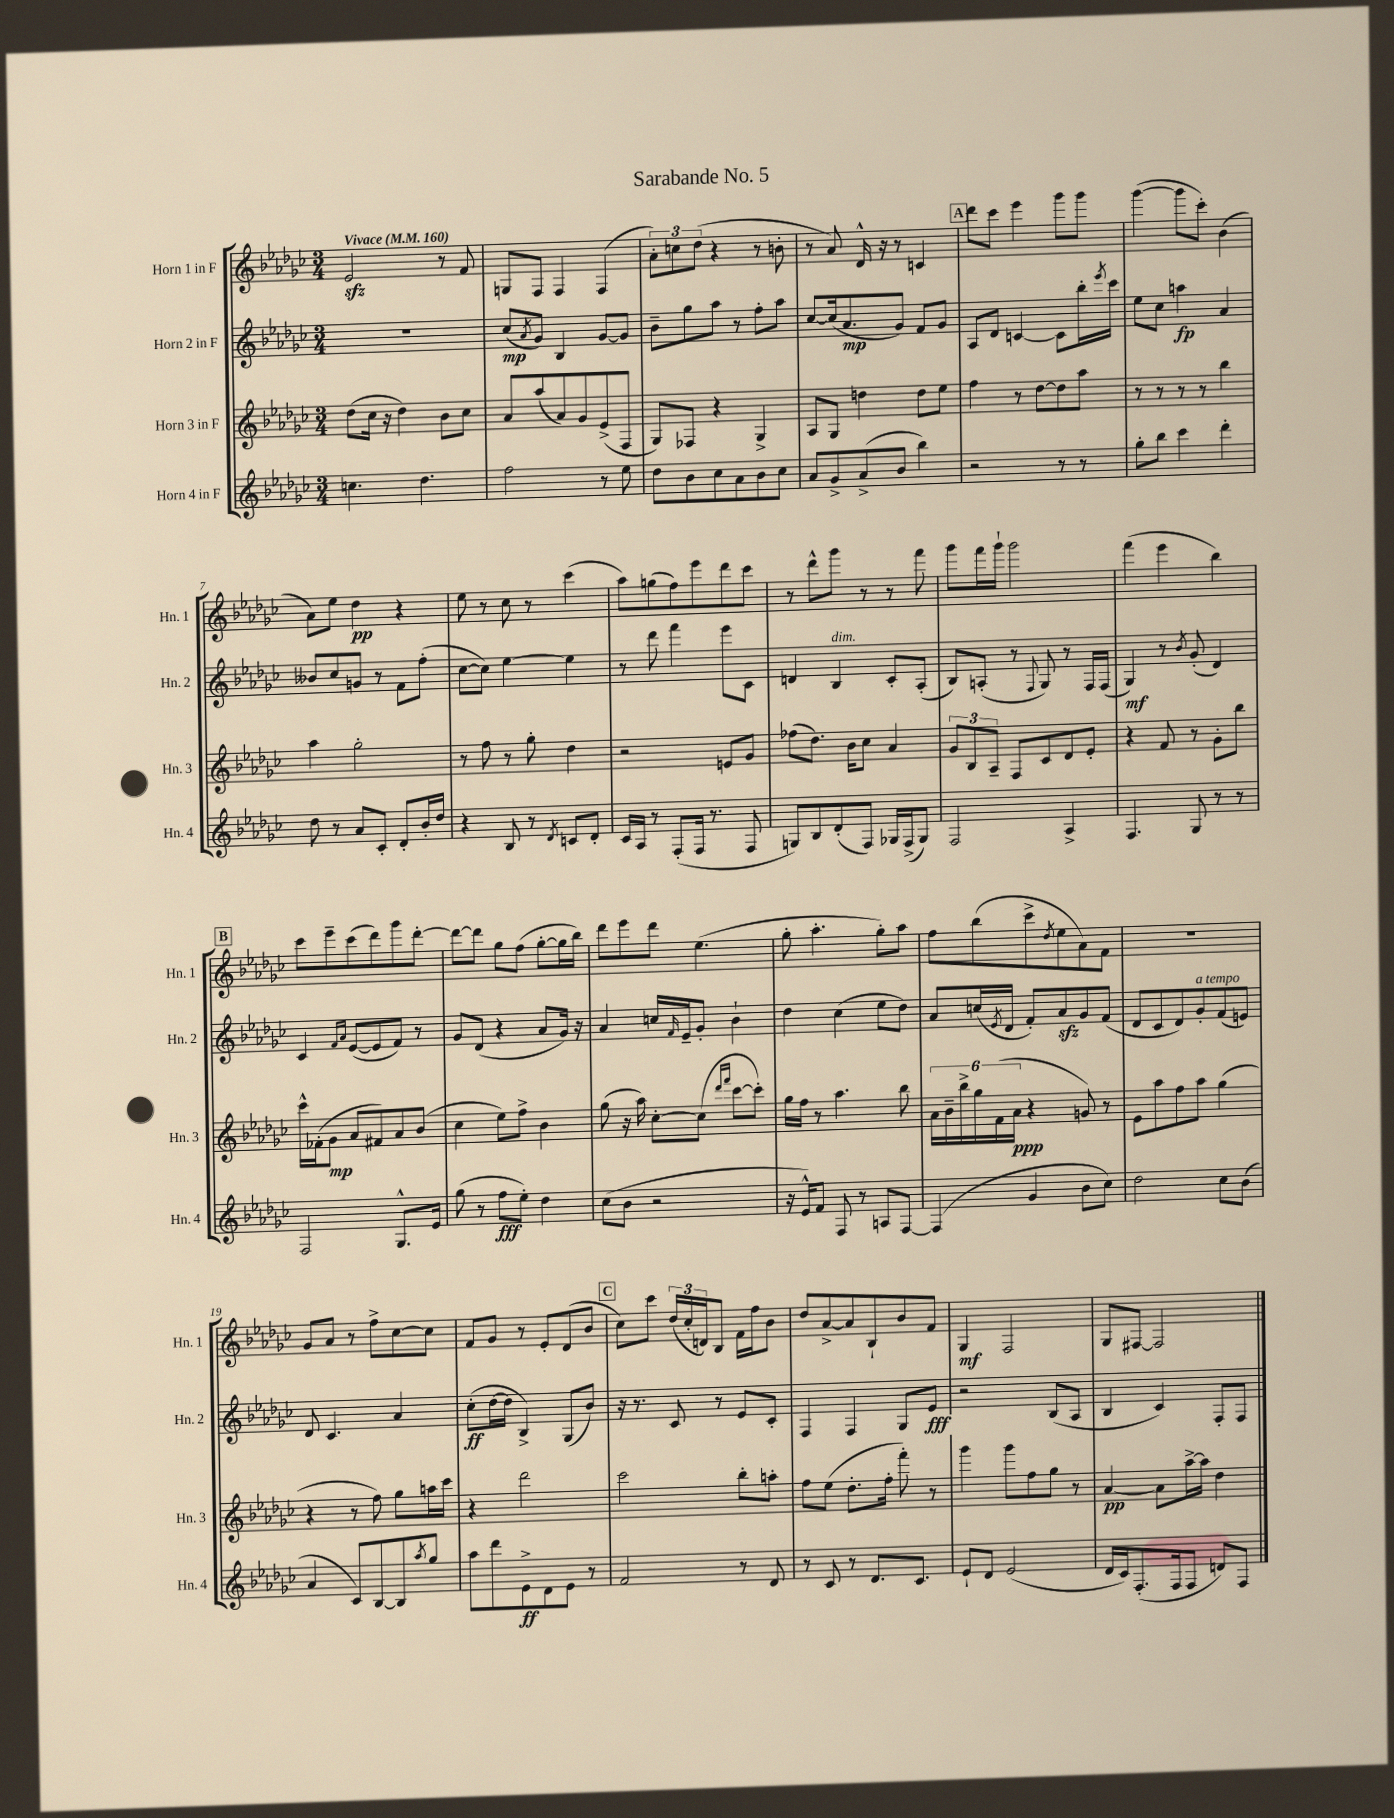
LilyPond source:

\header { title = "Sarabande No. 5" }
<<
\new StaffGroup <<
\new Staff = "s0" \with { instrumentName = "Horn 1 in F" shortInstrumentName = "Hn. 1" } {
    \clef treble \key ges \major \numericTimeSignature \time 3/4 \tempo "Vivace" 4 = 160
    ees'2\sfz r8 f'8 |
    g8 f8 f4 f4( |
    \tuplet 3/2 { aes'8-.) c''8 des''8( } r4 r8 b'8-. |
    r8 aes'8) des'16-^ r16 r8 c'4 |
    \mark \markup { \box "A" } des'''8 ces'''8 ees'''4 ges'''8 ges'''8 |
    ges'''4~( ges'''8 ces'''8-.) bes'4( |
    aes'8) ees''8 des''4\pp r4 |
    ees''8 r8 ces''8 r8 ces'''4( |
    aes''8) g''8( f''8) ees'''8 des'''8 ces'''8 |
    r8 des'''8-^ ges'''8 r8 r8 f'''8 |
    ges'''8 f'''16 ges'''16-! ges'''2 |
    f'''4( ees'''4 bes''4) |
    \mark \markup { \box "B" } ces'''8 ees'''8-- ces'''8( des'''8) ges'''8 des'''8~-. |
    des'''8~ des'''8 ges''8 f''8( ges''8~-. ges''16 bes''16) |
    des'''8 ees'''8 des'''8 ees''4.( |
    ges''8-. aes''4.-. ges''8-.) aes''8 |
    f''8 bes''8( ces'''8-> \acciaccatura { des''8 } ees''8 aes'8) f'8 |
    R2. |
    ges'8 aes'8 r8 f''8-> ces''8~ ces''8 |
    f'8 ges'8 r8 ees'8-. des'8( bes'8 |
    \mark \markup { \box "C" } ces''8) ces'''8 \tuplet 3/2 { des''16( ces''16-. d'16) } bes8 f'16 f''16 bes'8 |
    des''8 aes'8~-> aes'8 bes8-! bes'8 f'8 |
    ges4\mf f2 |
    ges8 fis8~ fis2 \bar "|." |
}
\new Staff = "s1" \with { instrumentName = "Horn 2 in F" shortInstrumentName = "Hn. 2" } {
    \clef treble \key ges \major \numericTimeSignature \time 3/4
    R2. |
    ces''8\mp( \acciaccatura { aes'8 } ges'8) bes4 ges'8~ ges'8 |
    bes'8-- ges''8 aes''8 r8 f''8-. aes''8 |
    ces''8~ ces''16( aes'8.\mp ges'8) f'8 ges'8 |
    \mark \markup { \box "A" } aes8 des'8 c'4~ c'8 bes''16-. \acciaccatura { ees'''8 } ces'''16 |
    ees''8 ces''8 a''4\fp aes'4 |
    beses'8 ces''8 g'8 r8 f'8 f''8-.( |
    ces''8~ ces''8) ees''4~ ees''4 |
    r8 des'''8 f'''4 ees'''8 ces'8 |
    d'4 bes4^\markup { \italic "dim." } ces'8-. aes8-.( |
    bes8) a8-.( r8 \appoggiatura { f8 } ges8) r8 f16 f16( |
    ges4\mf) r8 \acciaccatura { bes'8 } ges'8-.( des'4) |
    \mark \markup { \box "B" } ces'4 \grace { f'16 aes'16 } ees'8~( ees'8 f'8) r8 |
    ges'8 des'8( r4 aes'8 ges'16) r16 |
    aes'4 c''16 \grace { f'16 } ees'16-- ges'8-. bes'4-! |
    des''4 ces''4( ees''8 des''8) |
    aes'8 c''16( \acciaccatura { ees'8 } des'16 f'8-.) aes'8\sfz ges'8 f'8( |
    des'8 ces'8 des'8) ges'8-.^\markup { \italic "a tempo" } f'8( e'8) |
    des'8 ces'4. aes'4 |
    ces''8-.\ff( des''16~ des''16 bes4->) ges8( bes'8) |
    \mark \markup { \box "C" } r16 r8. ces'8 r8 ees'8 ces'8-. |
    f4 f4 ges8 ees'8\fff |
    r2 bes8( aes8 |
    bes4 ces'4) f8-. f8 \bar "|." |
}
\new Staff = "s2" \with { instrumentName = "Horn 3 in F" shortInstrumentName = "Hn. 3" } {
    \clef treble \key ges \major \numericTimeSignature \time 3/4
    des''8( ces''16 r16 des''4) bes'8 ces''8 |
    aes'8 aes''8( aes'8) ges'8 ees'8->( f8 |
    ges8) fes8 r4 ges4-> |
    aes8 ges8 d''4 d''8 ees''8 |
    \mark \markup { \box "A" } f''4 r8 des''8~ des''8 aes''8 |
    r8 r8 r8 r8 bes''4 |
    aes''4 ges''2-. |
    r8 f''8 r8 ges''8-. des''4 |
    r2 e'8 ges'8 |
    fes''8( des''8.) bes'16 ces''8 aes'4 |
    \tuplet 3/2 { ges'8 bes8 aes8-- } f8 ces'8 des'8 ees'8-. |
    r4 f'8 r8 ges'8-. bes''8 |
    \mark \markup { \box "B" } ces'''16-^ fes'16-.( ges'8\mp aes'8 fis'8) aes'8 bes'8( |
    ces''4 ees''8) f''8-> bes'4 |
    ges''8( r16 aes''16) ces''8~-. ces''8( \grace { des'''16 f'''16 } ces'''8~ ces'''8-.) |
    ges''16 f''16 r8 aes''4. bes''8 |
    \tuplet 6/4 { aes'16 bes'16-- bes''16-> ges''16 f'16( aes'16\ppp } r4 g'8) r8 |
    ees'8 aes''8 f''8 aes''8 ges''4( |
    r4 r8 f''8) ges''8 a''16 ces'''16 |
    r4 des'''2 |
    \mark \markup { \box "C" } ces'''2 bes''8-. a''8-. |
    f''8 ees''8( des''8.-. f''16-. f'''8-.) r8 |
    ges'''4 ges'''8 f''8 ges''8 r8 |
    aes'4~\pp aes'8 aes''16~-> aes''16 des''4 \bar "|." |
}
\new Staff = "s3" \with { instrumentName = "Horn 4 in F" shortInstrumentName = "Hn. 4" } {
    \clef treble \key ges \major \numericTimeSignature \time 3/4
    c''4. des''4. |
    f''2 r8 ees''8 |
    des''8 bes'8 ces''8 aes'8 bes'8 ces''8 |
    aes'8 ges'8-> aes'8->( bes'8 bes''4) |
    \mark \markup { \box "A" } r2 r8 r8 |
    ges''8-. bes''8 ces'''4 des'''4-. |
    des''8 r8 aes'8 ces'8-. des'8-. bes'16-. des''16 |
    r4 bes8 r8 \acciaccatura { des'8 } c'8 des'8-. |
    ces'16 aes16 r8 f8-.( f16 r8. f8 |
    g8) bes8 des'8-.( f8) ges16 f16->( ges8) |
    f2 aes4-> |
    f4. ges8 r8 r8 |
    \mark \markup { \box "B" } f2 ges8.-^ ees'16 |
    ges''8( r8 f''8\fff ees''8-.) des''4 |
    ces''8( bes'8 r2 |
    r16 ees'16-^) f'8 f8 r8 a8 f8~ |
    f4( ges'4 bes'8 ces''8) |
    des''2 ces''8 bes'8( |
    aes'4 ces'8) bes8~ bes8 \acciaccatura { aes''8 } ges''8 |
    aes''8 des'''8 ees'8->\ff des'8 ees'8 r8 |
    \mark \markup { \box "C" } f'2 r8 des'8 |
    r8 ces'8 r8 des'8. ces'8. |
    ees'8-! des'8 ees'2( |
    des'16 ces'16) f8.-.( f16 f8 d'8) f8 \bar "|." |
}
>>
>>
